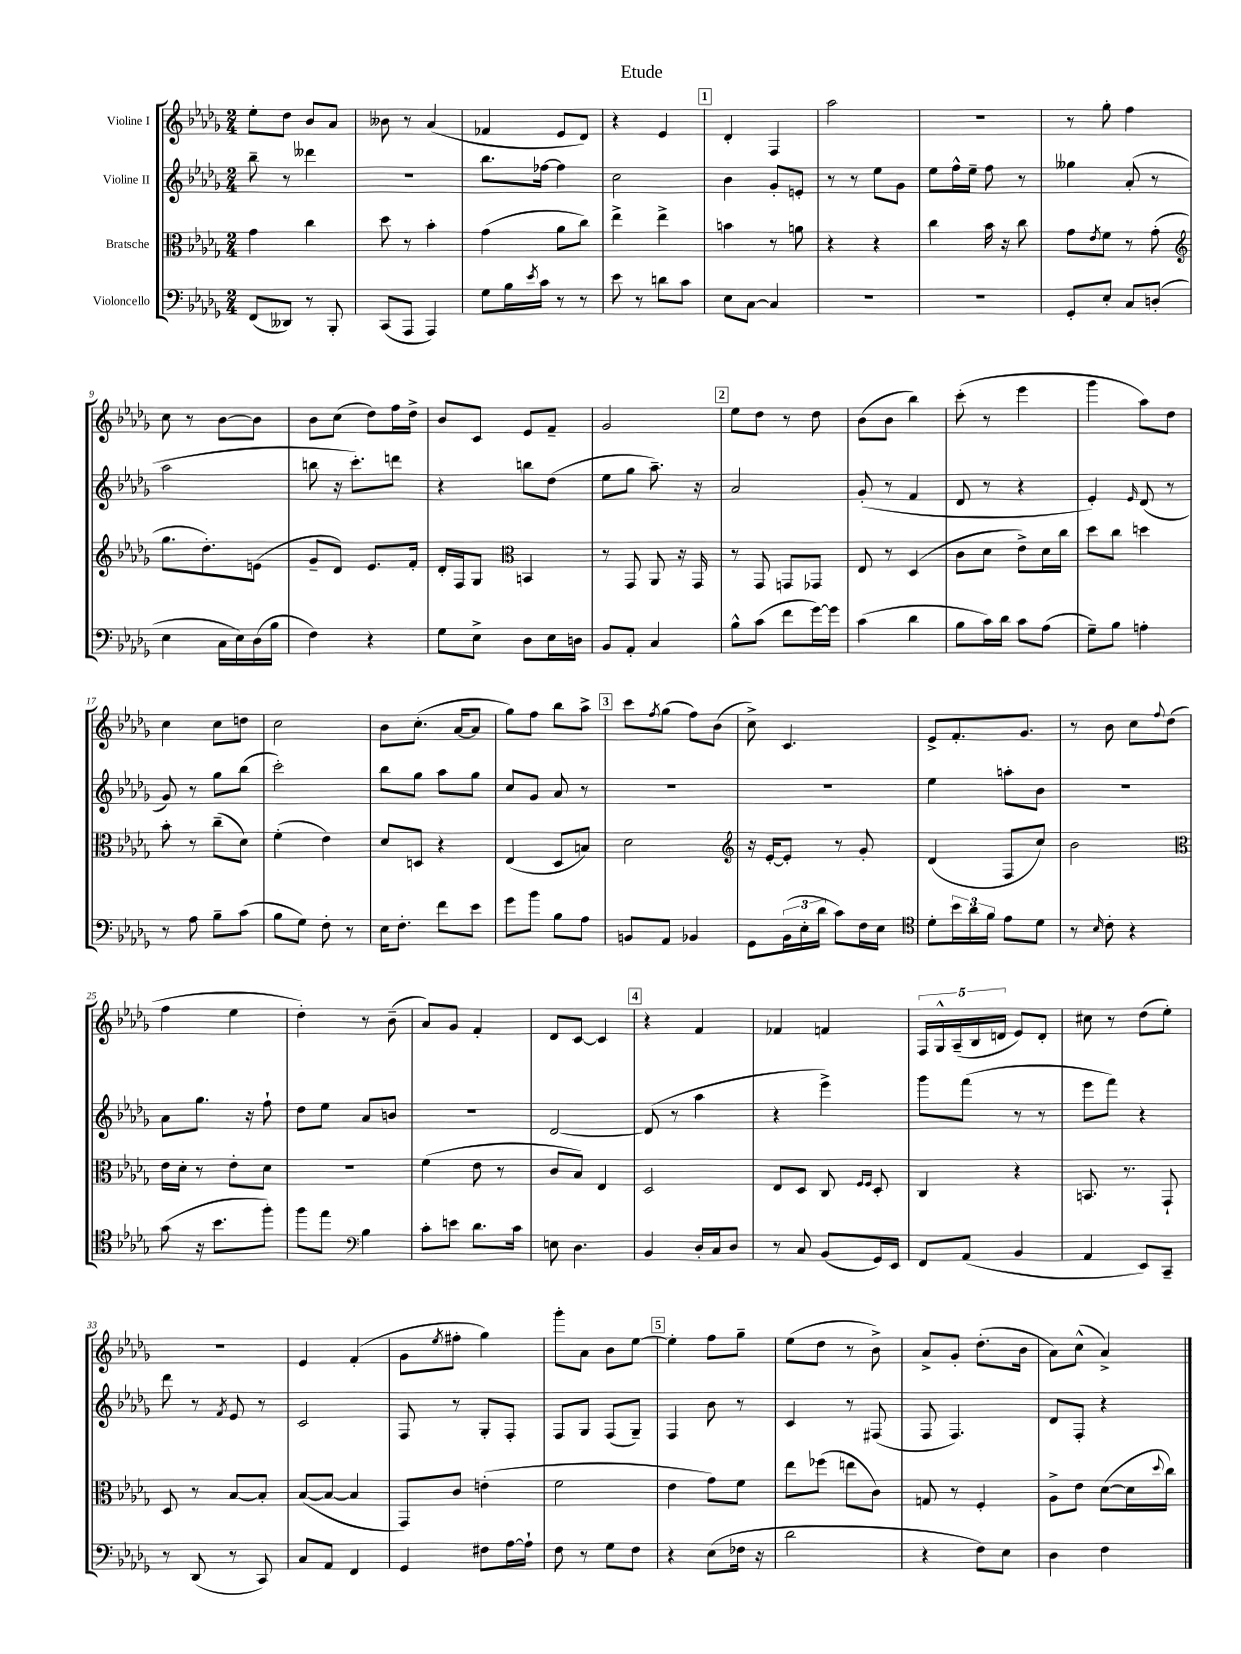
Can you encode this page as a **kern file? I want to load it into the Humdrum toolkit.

**kern	**kern	**kern	**kern
*staff4	*staff3	*staff2	*staff1
*clefF4	*clefC3	*clefG2	*clefG2
*k[b-e-a-d-g-]	*k[b-e-a-d-g-]	*k[b-e-a-d-g-]	*k[b-e-a-d-g-]
*M2/4	*M2/4	*M2/4	*M2/4
(8FF/L	4g-\	8bb-~\	8ee-'\L
8DD--/J)	.	8r	8dd-\J
8r	4cc\	4ddd--\	8b-/L
8BBB-'/	.	.	8a-/J
=	=	=	=
(8CC/L	8dd-\	2r	8b--\
8AAA-/J	8r	.	8r
4AAA-/)	4b-'\	.	(4a-/
=	=	=	=
8G-\L	(4g-\	8.bb-\L	4f-/
16B-\L	.	.	.
8qe-/	.	.	.
16c\JJ	.	[16ff-\Jk	.
8r	8a-\L	4ff-\]	8e-/L
8r	8cc\J)	.	8d-/J)
=	=	=	=
8e-\	4ee-^\	2cc\	4r
8r	.	.	.
8d\L	4ee-^\	.	4e-/
8c\J	.	.	.
=	=	=	=
8E-\L	4b\	4b-\	4d-'/
[8C\J	.	.	.
4C/]	8r	8g-'/L	4F/
.	8a\	8e'/J	.
=	=	=	=
2r	4r	8r	2aa-\
.	.	8r	.
.	4r	8ee-\L	.
.	.	8g-\J	.
=	=	=	=
2r	4cc\	8ee-\L	2r
.	.	16ff^^\L	.
.	.	16ee-~\JJ	.
.	16b-\	8ff\	.
.	16r	.	.
.	8cc\	8r	.
=	=	=	=
8GG-'/L	8g-\L	4gg--\	8r
.	8qe-/	.	.
8E-'/J	8f\J	.	8gg-'\
8C/L	8r	(8a-'/	4ff\
(8D'/J	(8g-'\	8r	.
=	=	=	=
*	*clefG2	*	*
4E-\	8.gg-\L	2aa-\	8cc\
.	.	.	8r
.	8.dd-'\)	.	.
16C\LL	.	.	[8b-\L
16E-\)	.	.	.
(16D-\	(8e\J	.	8b-\]J
16B-\JJ	.	.	.
=	=	=	=
4F\)	8g-~/L	8bb\	8b-\L
.	8d-/J)	16r	(8cc\J
.	.	8.ccc'\L)	.
4r	8.e-/L	.	8dd-\L)
.	.	8ddd\J	16ff\L
.	16f'/Jk	.	16dd-^\JJ
=	=	=	=
8G-\L	16d-'/LL	4r	8b-/L
.	16F/J	.	.
8E-^\J	8G-/J	.	8c/J
*	*clefC3	*	*
8D-\L	4BB/	8bb\L	8e-/L
16E-\L	.	(8dd-\J	8f~/J
16D\JJ	.	.	.
=	=	=	=
8BB-/L	8r	8ee-\L	2g-/
8AA-'/J	8GG-/	8gg-\J	.
4C/	8AA-/	8.aa-~\)	.
.	16r	.	.
.	16GG-/	16r	.
=	=	=	=
8B-^^\L	8r	2a-/	8ee-\L
(8c\J	8GG-/	.	8dd-\J
8f\L	8GG/L	.	8r
[16g-\L)	8GG-/J	.	8dd-\
16g-\]JJ	.	.	.
=	=	=	=
(4c\	8E-/	(8g-'/	(8b-\L
.	8r	8r	8b-\J
4d-\	(4D-/	4f/	4bb-\)
=	=	=	=
8B-\L	8c\L	8d-/	(8ccc'\
16c\L)	8d-\J	8r	8r
16d-\JJ	.	.	.
8c\L	8e-^\L)	4r	4eee-\
(8A-\J	16d-\L	.	.
.	16cc\JJ	.	.
=	=	=	=
8G-~\L)	8dd-\L	4e-'/)	4ggg-\
8B-\J	8cc\J	.	.
.	.	16qqe-/	.
4A'\	4dd\	(8d-/	8aa-\L)
.	.	8r	8dd-\J
=	=	=	=
8r	8b-'\	8g-/)	4cc\
8A-\	8r	8r	.
8B-~\L	(8cc~\L	8gg-\L	8cc\L
(8c\J	8d-\J)	(8bb-\J	8dd\J
=	=	=	=
8B-\L	(4f'\	2ccc'\)	2cc\
8G-\J)	.	.	.
8F'\	4e-\)	.	.
8r	.	.	.
=	=	=	=
16E-\LK	8d-/L	8bb-\L	8b-\L
8.F'\J	.	.	.
.	8D/J	8gg-\J	(8.cc'\J
8f\L	4r	8aa-\L	.
.	.	.	[16a-/LK
8e-\J	.	8gg-\J	8a-/]J
=	=	=	=
8g-\L	(4E-/	8cc/L	8gg-\L)
8b-\J	.	8g-/J	8ff\J
8B-\L	8D-/L	8a-/	8bb-\L
8A-\J	8B/J)	8r	8aa-^\J
=	=	=	=
8BB/L	2d-\	2r	8ccc\L
.	.	.	8qff/
8AA-/J	.	.	(8gg-\J
4BB-/	.	.	8ff\L)
.	.	.	(8b-\J
=	=	=	=
*	*clefG2	*	*
8GG-\L	16r	2r	8cc^\)
.	[16e-'/LK	.	.
(24BB-\L	8e-'/]J	.	4.c/
24E-'\	.	.	.
24d-\JJ	.	.	.
8c\L)	8r	.	.
16F\L	8g-'/	.	.
16E-\JJ	.	.	.
=	=	=	=
*clefC4	*	*	*
8d-'\L	(4d-/	4ee-\	8e-^/L
24b-\L	.	.	8.f'/
24a-\	.	.	.
24f\JJ	.	.	.
8e-\L	8F/L	8aa'\L	.
.	.	.	8.g-/J
8d-\J	8cc/J)	8b-\J	.
=	=	=	=
8r	2b-\	2r	8r
16qqB-/	.	.	.
8c'\	.	.	8b-\
4r	.	.	8cc\L
.	.	.	8qqff/
.	.	.	(8dd-\J
=	=	=	=
*	*clefC3	*	*
(8g-\	16e-\LL	8a-\L	4ff\
.	16d-'\JJ	.	.
16r	8r	8.gg-\J	.
8.b-\L	.	.	.
.	8e-'\L	.	4ee-\
.	.	16r	.
8ff'\J)	8d-\J	8ff`\	.
=	=	=	=
8ff\L	2r	8dd-\L	4dd-'\)
8ee-\J	.	8ee-\J	.
*clefF4	*	*	*
4B-\	.	8a-/L	8r
.	.	8b/J	(8b-~\
=	=	=	=
8c'\L	(4f\	2r	8a-/L)
8e\J	.	.	8g-/J
8.d-\L	8e-\	.	4f'/
.	8r	.	.
16c\Jk	.	.	.
=	=	=	=
8E\	8c/L	[2d-/	8d-/L
4.D-\	8B-/J)	.	[8c/J
.	4E-/	.	4c/]
=	=	=	=
4BB-/	2D-/	(8d-/]	4r
.	.	8r	.
16D-'/LL	.	4aa-\	4f/
16C/J	.	.	.
8D-/J	.	.	.
=	=	=	=
8r	8E-/L	4r	4f-/
8C/	8D-/J	.	.
(8BB-/L	8C/	4eee-^\)	4f/
.	16qqF/LL	.	.
.	16qqF/JJ	.	.
16GG-/L)	8D-'/	.	.
16EE-/JJ	.	.	.
=	=	=	=
8FF/L	4C/	8ggg-\L	20F/LL
.	.	.	20G-^^/
.	.	.	(20A-~/
(8AA-/J	.	(8fff\J	.
.	.	.	20B-/
.	.	.	20d/JJ
4BB-/	4r	8r	8e-/L)
.	.	8r	8d'/J
=	=	=	=
4AA-/	8.BB/	8eee-\L	8cc#\
.	.	8fff\J)	8r
.	8.r	.	.
8EE-/L)	.	4r	(8dd-\L
8CC~/J	8GG-`/	.	8ee-'\J)
=	=	=	=
8r	8D-/	8ddd-\	2r
(8DD-/	8r	8r	.
.	.	8qf/	.
8r	[8B-/L	8e-/	.
8CC/)	8B-'/]J	8r	.
=	=	=	=
8C/L	([8B-/L	2c/	4e-/
8AA-/J	8B-/_J	.	.
4FF/	4B-/]	.	(4f'/
=	=	=	=
4GG-/	8GG-/L)	8F/	8g-\L
.	.	.	8qee-/
.	8c/J	8r	8ff#'\J
8F#\L	(4e'\	8G-'/L	4gg-\)
[16A-\L	.	8F'/J	.
16A-`\]JJ	.	.	.
=	=	=	=
8F\	2f\	8F/L	8ggg-'\L
8r	.	8G-/J	8a-\J
8G-\L	.	(8F/L	8b-\L
8F\J	.	8G-~/J)	[8ee-\J
=	=	=	=
4r	4e-\	4F/	4ee-'\]
(8E-\L	8g-\L)	8b-\	8ff\L
16F-\Jk	8f\J	8r	8gg-~\J
16r	.	.	.
=	=	=	=
2d-\	8ee-\L	4c/	(8ee-\L
.	(8ff-\J	.	8dd-\J
.	8ee\L	8r	8r
.	8c\J)	(8F#/	8b-^\)
=	=	=	=
4r	8G/	8F/	8a-^/L
.	8r	4.F/)	8g-'/J
8F\L)	4F'/	.	(8.dd-'\L
8E-\J	.	.	.
.	.	.	16b-\Jk
=	=	=	=
4D-\	8A-^\L	8d-/L	8a-\L)
.	8e-\J	8F'/J	(8cc^^\J
4F\	([8d-\L	4r	4a-^/)
.	16d-\]L	.	.
.	8qqdd-/	.	.
.	16cc\JJ)	.	.
==	==	==	==
*-	*-	*-	*-
